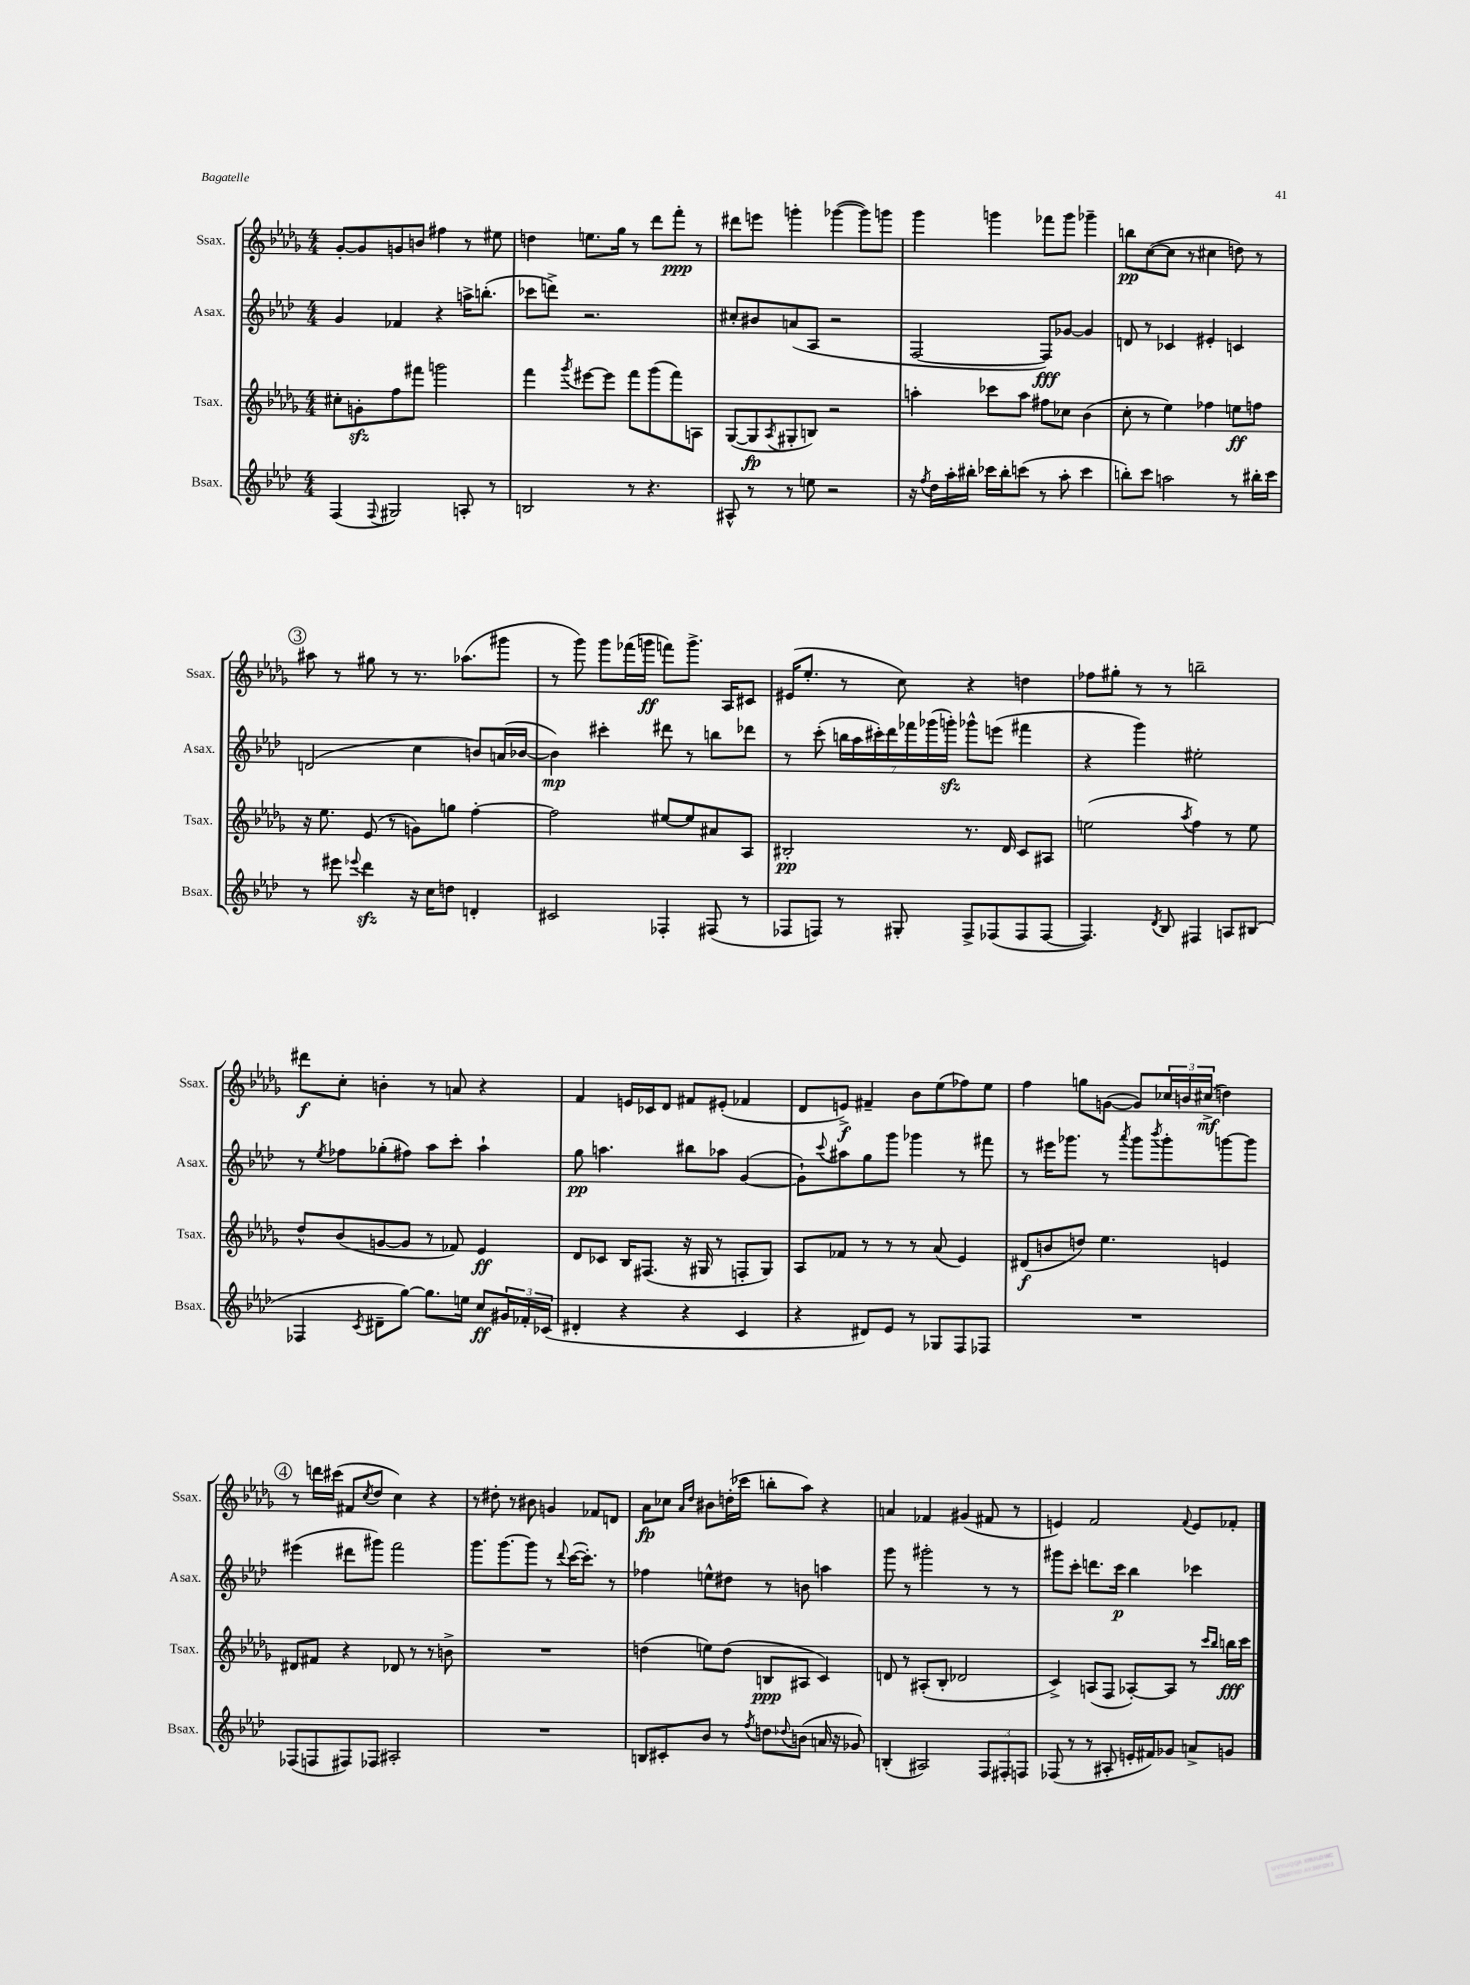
<<
\new StaffGroup <<
\new Staff = "s0" \with { instrumentName = "Ssax." shortInstrumentName = "Ssax." } {
    \clef treble \key des \major \numericTimeSignature \time 4/4
    ges'8~-. ges'8 g'8 b'8 fis''4 r8 eis''8 |
    d''4 e''8. ges''16 r8 des'''8 f'''8-.\ppp r8 |
    dis'''8 e'''8 g'''4-. ges'''4~( ges'''8) g'''8 |
    ges'''4 g'''4 fes'''8 g'''8 ges'''4-- |
    b''8\pp c''8~( c''8 r8 cis''4 d''8) r8 |
    \mark \markup { \circle "3" } ais''8 r8 gis''8 r8 r8. aes''8.( gis'''8 |
    r8 ges'''8) ges'''8 fes'''16( g'''16\ff f'''8) g'''8.-> aes16 cis'8 |
    eis'16( ees''8.-. r8 c''8) r4 d''4 |
    fes''8 gis''8-. r8 r8 b''2-- |
    dis'''8\f c''8-. b'4-. r8 a'8 r4 |
    f'4 e'16 ces'16 des'8 fis'8 eis'8-.( fes'4 |
    des'8 e'8->\f) fis'4-- bes'8 ees''8( fes''8) ees''8 |
    f''4 g''8 g'8~( g'8) \tuplet 3/2 { ces''16 b'16 cis''16->\mf( } d''4) |
    \mark \markup { \circle "4" } r8 d'''16 cis'''16( fis'8 \acciaccatura { c''8 } des''8 c''4) r4 |
    r8 dis''8-. r8 bis'8 g'4 fes'8 d'8 |
    aes'8\fp ces''8 \grace { aes'16 des''16 } bis'8 d''16-.( ces'''16 b''8-. aes''8) r4 |
    a'4 fes'4 gis'4( fis'8 r8 |
    e'4) f'2 \appoggiatura { f'8 } e'8 fes'8-. \bar "|." |
}
\new Staff = "s1" \with { instrumentName = "Asax." shortInstrumentName = "Asax." } {
    \clef treble \key aes \major \numericTimeSignature \time 4/4
    g'4 fes'4 r4 a''16-> b''8.-.( |
    ces'''8 d'''8->) r2. |
    cis''8-. bis'8 a'8( aes8 r2 |
    f2~ f8\fff) ges'8~ ges'4 |
    d'8 r8 ces'4 eis'4-. c'4 |
    \mark \markup { \circle "3" } d'2( c''4 b'8) a'16( bes'16~ |
    bes'4\mp) cis'''4-. dis'''8 r8 b''8 des'''8 |
    r8 c'''8-.( \tuplet 7/4 { b''16 aes''16 cis'''16-.) des'''16 fes'''16 ges'''16( g'''16-.\sfz) } ges'''8-^ e'''8( fis'''4 |
    r4 g'''4) eis''2-. |
    r8 \acciaccatura { ees''8 } fes''8 ges''8-.( fis''8) aes''8 c'''8-. aes''4-! |
    g''8\pp a''4. bis''8 aes''8 g'4~( |
    g'8-!) \appoggiatura { c'''8 } ais''8 g''8 g'''8 ges'''4 r8 fis'''8 |
    r8 eis'''16 ges'''8. r8 \acciaccatura { aes'''8 } ges'''8 \acciaccatura { bes'''8 } ges'''8-. g'''8~ g'''8 |
    \mark \markup { \circle "4" } eis'''4( dis'''8 gis'''8) f'''2 |
    g'''8. g'''8.~ g'''8 r8 \appoggiatura { des'''8 } c'''16~( c'''8.-.) r8 |
    fes''4 e''8-^ dis''8 r8 b'8 a''4 |
    g'''8 r8 gis'''2-. r8 r8 |
    gis'''8 c'''8-. d'''8. c'''16\p bes''4 ces'''4 \bar "|." |
}
\new Staff = "s2" \with { instrumentName = "Tsax." shortInstrumentName = "Tsax." } {
    \clef treble \key des \major \numericTimeSignature \time 4/4
    cis''8-. g'8-.\sfz f''8 fis'''8 g'''2 |
    f'''4 \acciaccatura { ges'''8 } eis'''8~ eis'''8 f'''8 ges'''8( f'''8) a8 |
    ges8~( ges8\fp \acciaccatura { aes8 } gis8-. b8) r2 |
    a''4-. ces'''8 a''8 fis''8 ces''8 bes'4( |
    c''8-. r8 ees''4) fes''4 e''8\ff f''8 |
    \mark \markup { \circle "3" } r16 ees''8. ees'8( r8 g'8) g''8 f''4~-. |
    f''2 eis''8~ eis''8 ais'8 aes8 |
    bis2-.\pp r8. des'16 c'8 ais8 |
    e''2( \acciaccatura { aes''8 } f''4) r8 e''8 |
    des''8-^ bes'8( g'8~ g'8 r8 fes'8) ees'4\ff |
    des'8 ces'8 bes16 fis8.( r16 gis16 r8 f8-. gis8) |
    aes8 fes'8 r8 r8 r8 aes'8( ees'4) |
    dis'8\f( b'8 d''8) ees''4. e'4 |
    \mark \markup { \circle "4" } dis'8 fis'8 r4 des'8 r8 r8 b'8-> |
    R1 |
    d''4( e''8) d''8( b8\ppp ais8 c'4) |
    d'8 r8 ais8-.( bes8-. des'2 |
    c'4->) a8( f8 aes8~-.) aes8 r8 \grace { c'''16 bes''16 } b''16\fff c'''16 \bar "|." |
}
\new Staff = "s3" \with { instrumentName = "Bsax." shortInstrumentName = "Bsax." } {
    \clef treble \key aes \major \numericTimeSignature \time 4/4
    f4( \appoggiatura { f8 } gis2) a8-. r8 |
    b2 r8 r4. |
    ais8-^ r8 r8 e''8 r2 |
    r16 \acciaccatura { f''8 } des''16 aes''16-. bis''16-. ces'''16 bis''16-. c'''8( r8 aes''8-. c'''4 |
    b''8-.) c'''8 a''2 r8 bis''16-. c'''16 |
    \mark \markup { \circle "3" } r8 eis'''8 \appoggiatura { ees'''8 } des'''4\sfz r16 c''16 d''8 d'4-. |
    cis'2 fes4-. fis8( r8 |
    fes8 f8) r8 gis8-. f8-> fes8( fes8 fes8~ |
    fes4.) \acciaccatura { des'8 } bes8 fis4 a8 bis8( |
    fes4 \acciaccatura { c'8 } dis'8-- g''8~) g''8. e''16 c''8\ff \tuplet 3/2 { gis'16 fes'16-. ces'16( } |
    dis'4-. r4 r4 c'4 |
    r4 dis'8) ees'8 r8 ges8 f8 fes8 |
    R1 |
    \mark \markup { \circle "4" } fes8( f8 fis8) fes8 ais2-. |
    R1 |
    b8 cis'8-. bes'8 r8 \acciaccatura { f''8 } d''8 \appoggiatura { des''8 } b'8( a'16 r16 ges'8) |
    b4-.( ais2) \tuplet 3/2 { f8 fis8-. f8 } |
    fes8( r8 r8 ais8-. e'16-. fis'16) ges'8 a'8-> g'8 \bar "|." |
}
>>
>>
\layout { \context { \Score \remove "Bar_number_engraver" } }
